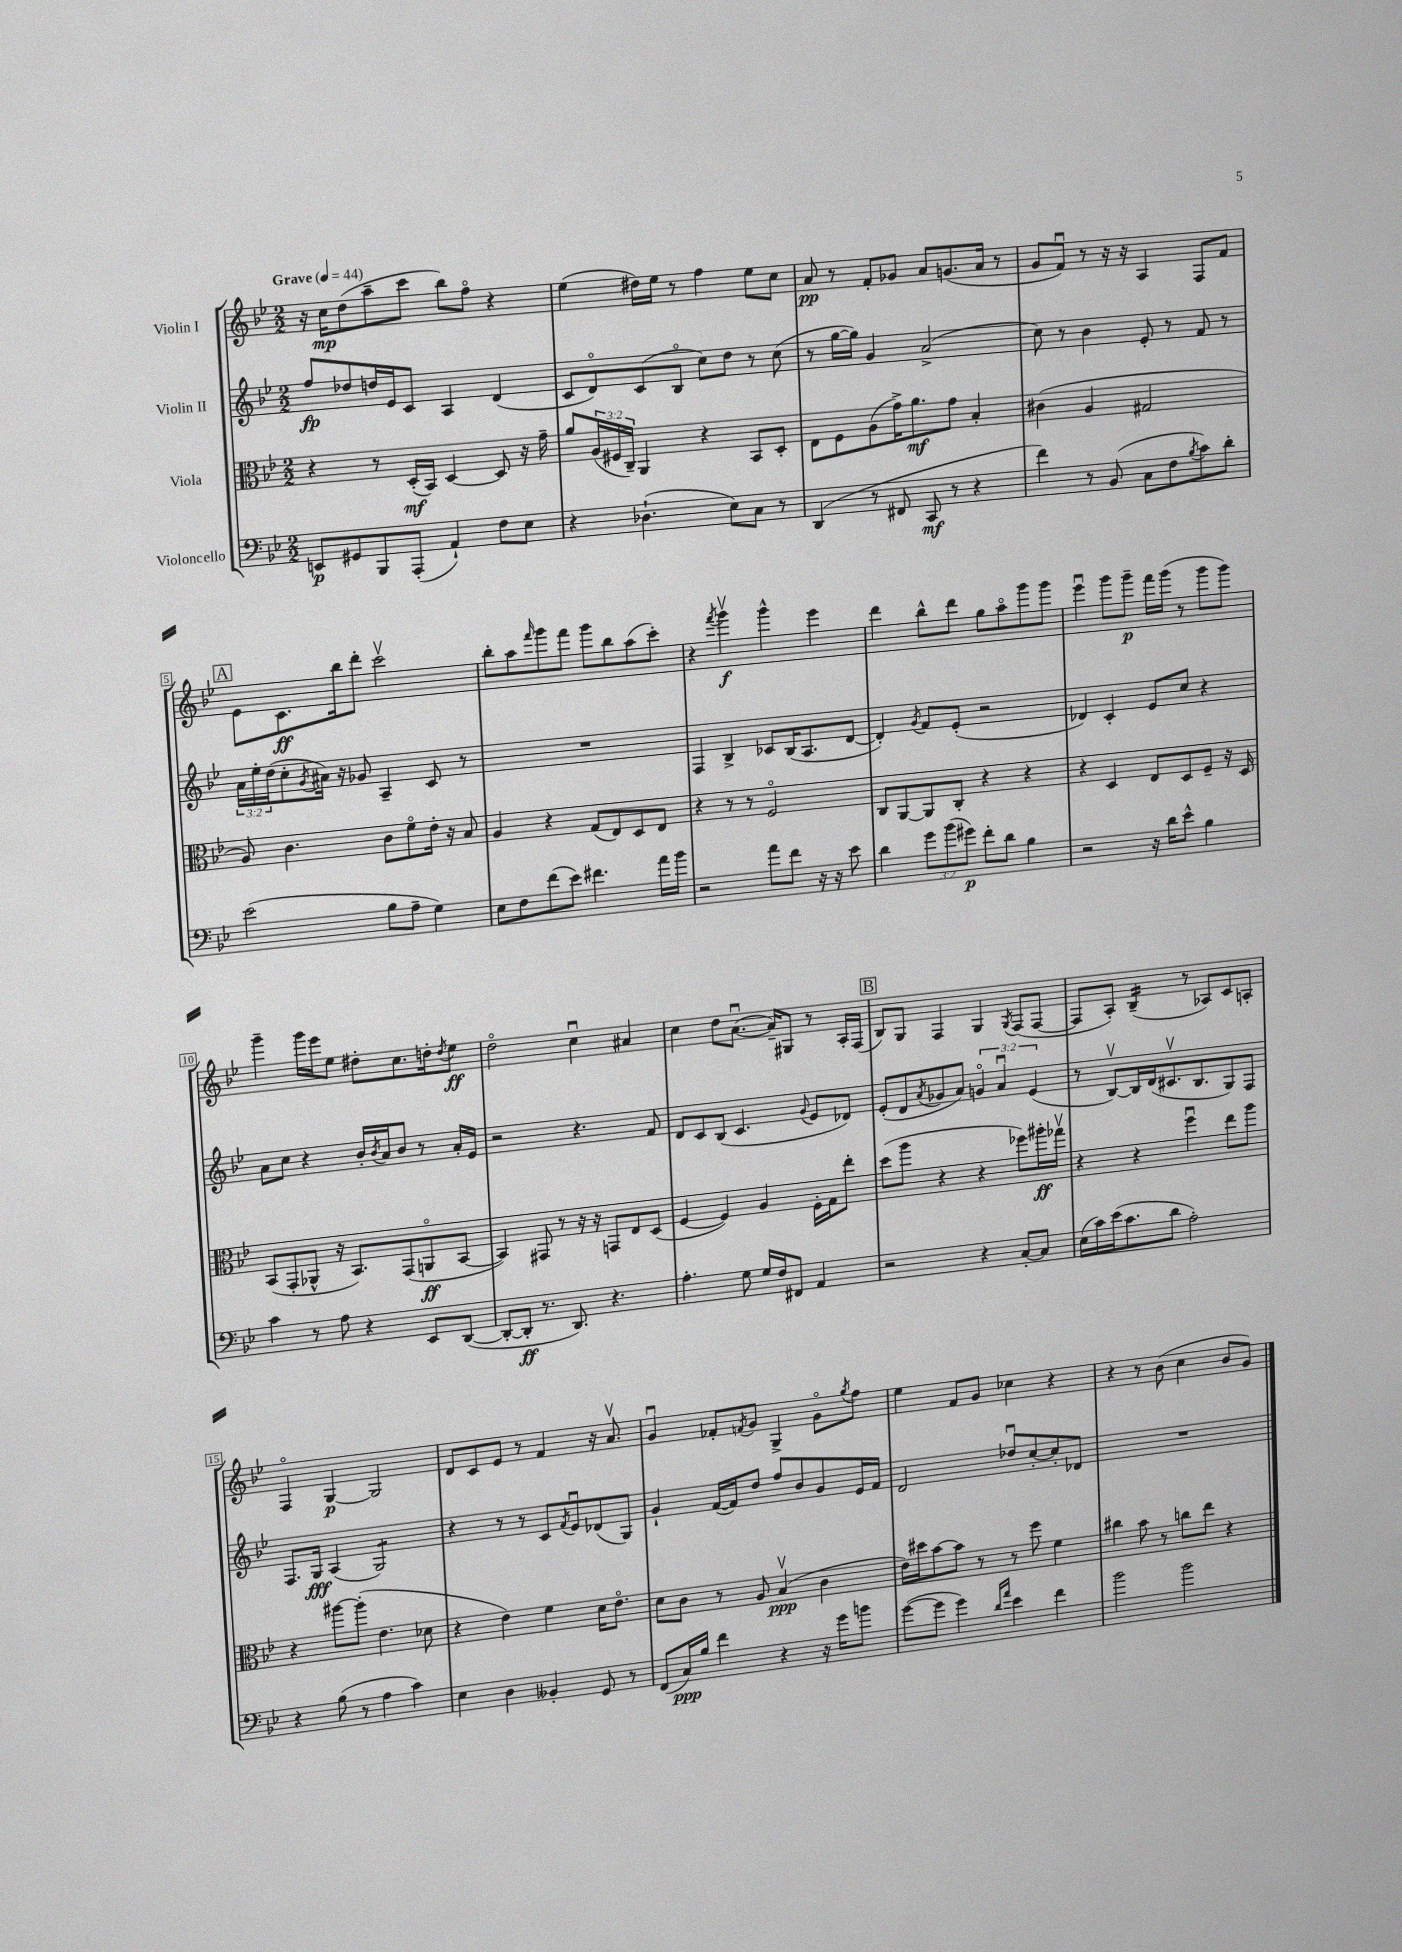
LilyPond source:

<<
\new StaffGroup <<
\new Staff = "s0" \with { instrumentName = "Violin I" } {
    \clef treble \key bes \major \numericTimeSignature \time 2/2 \tempo "Grave" 4 = 44
    r16 c''16\mp d''8( a''8-- c'''8 bes''8) f''8\flageolet r4 |
    ees''4( dis''16) ees''16 r8 f''4 ees''8 c''8 |
    a'8\pp r8 f'8-. ges'8 a'8 g'8.( a'16 r8 |
    g'8 f'8\downbow) r8 r16 r16 a4 f8 f'8 |
    \mark \markup { \box "A" } ees'8 c'8.\ff bes''16 d'''8-. c'''2\upbow |
    bes''8-. a''8 \grace { f'''16 } g'''8 f'''8 g'''8 bes''8 a''8( c'''8-.) |
    r4 \acciaccatura { f'''8 } g'''4\upbow\f g'''4-^ ees'''4 |
    d'''4 bes''8-^ d'''8 g''8 a''8\flageolet g'''8 g'''8 |
    ees'''4\downbow g'''8 g'''8--\p f'''16 g'''16( r8 g'''8 g'''8) |
    g'''4-- g'''16 ees'''16 ees''8 dis''8-. c''8. d''16-. \acciaccatura { d''8 } ees''8\ff |
    d''2\flageolet c''4\downbow ais'4 |
    c''4 d''8 a'8.~\downbow( a'16--) gis8 r8 a16-. f16( |
    \mark \markup { \box "B" } bes8) g8 f4 g4 \acciaccatura { g8 } f8( f8~ |
    f8 a8-.) bes4:16--( r8 aes8) c'8 a8-. |
    f4\flageolet g4~\p g2 |
    d'8 c'8 ees'8 r8 f'4 r16 a'8.\upbow |
    g'4\downbow fes'8-. \acciaccatura { f'8 } g'8 g4-> g'8\flageolet \acciaccatura { g''8 } f''8 |
    ees''4 f'8 g'8 ces''4 r4 |
    r4 r8 bes'8( c''4 bes'8 g'8) \bar "|." |
}
\new Staff = "s1" \with { instrumentName = "Violin II" } {
    \clef treble \key bes \major \numericTimeSignature \time 2/2 \override Staff.TupletNumber.text = #tuplet-number::calc-fraction-text
    f''8\fp des''8 d''16 ees'16 c'8 a4 d'4( |
    c'8 d'8\flageolet) c'8( bes8\flageolet c''8) d''8 r8 c''8( |
    r8 g''16~ g''16) g'4 a'2->( |
    c''8) r8 bes'4 ees'8-. r8 f'8 r8 |
    \mark \markup { \box "A" } \tuplet 3/2 { a'16 ees''16-. d''16( } c''8-. \acciaccatura { g'8 } ais'16) r16 ges'8 a4-- c'8 r8 |
    R1 |
    f4 bes4-> ces'8 bes16( a8. d'8~ |
    d'4-.) \acciaccatura { g'8 } f'8 ees'8-.( r2 |
    des'4) c'4-. ees'8 c''8 r4 |
    a'8 c''8 r4 bes'16-. \acciaccatura { bes'8 } a'16 bes'8 r8 a'16-. ees'16 |
    r2 r4. f'8 |
    d'8 c'8 bes8( c'4. \appoggiatura { g'8 } ees'8 des'8) |
    \mark \markup { \box "B" } ees'8-.( d'8 \acciaccatura { a'8 } ges'8 a'8) \tuplet 3/2 { g'4\flageolet a'4\downbow ees'4( } |
    r8 bes8~\upbow) bes16 d'16( cis'8.\upbow bes8. g8) f8 |
    f8. g16\fff a4( g2:8) |
    r4 r8 r8 c'8 \acciaccatura { f'8 } ees'8\downbow des'8( g8) |
    g'4-! f'16~( f'16) d''8 f''8 bes'8 g'8 ees'16 f'16 |
    d'2 des''8\downbow c''8~-. c''8-. des'8 |
    R1 \bar "|." |
}
\new Staff = "s2" \with { instrumentName = "Viola" } {
    \clef alto \key bes \major \numericTimeSignature \time 2/2 \override Staff.TupletNumber.text = #tuplet-number::calc-fraction-text
    r4 r8 d16-.\mf( bes,16) d4~ d8 r16 g'16-- |
    a'8 \tuplet 3/2 { a16( fis16 c16--) } a,4 r4 bes,8 d8-. |
    ees8 f8 a8( g'16->) a'8.\mf g'8 bes4-. |
    cis'4( a4 gis2 |
    \mark \markup { \box "A" } a8) c'4. c'8 f'8\flageolet ees'16-. r16 bes8 |
    a4 r4 g8( ees8) d8 ees8 |
    r4 r8 r8 f2\flageolet |
    c8 a,8~ a,8 c8-. r4 r4 |
    r4 d4 ees8 d8 f8-- r16 d16 |
    bes,8( g,8-. aes,8-^ r16 bes,8.) g,8( a,8\flageolet\ff bes,8~ |
    bes,4) gis,8 r8 r16 r16 g,8 ees8 d8( |
    f4~ f4) a4 f16-. g16 ees''8-. |
    \mark \markup { \box "B" } d''8( a''8 r4 r4 fes''8) ais''16-.\ff ges''16\upbow |
    r4 r4 f''4\downbow ees''8 a''8 |
    r4 ais''8~ ais''8-.( ees'4. des'8 |
    r4 ees'4) f'4 d'16 ees'8.\flageolet |
    d'8 c'8 r8 a8 bes4\upbow\ppp( c'4 |
    ees'16) dis''16 bes'8~ bes'8 r8 r8 f''8 f'4 |
    cis''4 bes'8 r8 c''8 ees''8 r4 \bar "|." |
}
\new Staff = "s3" \with { instrumentName = "Violoncello" } {
    \clef bass \key bes \major \numericTimeSignature \time 2/2 \override Staff.TupletNumber.text = #tuplet-number::calc-fraction-text
    e,8\p gis,8 bes,,8 a,,8-.( a,4-!) f8 ees8 |
    r4 des4.-!( ees8) c8 r8 |
    d,4( r8 fis,8 c,8\mf r8 r4 |
    f'4) r8 bes,8( c8 f8 \acciaccatura { bes8 } c'8) d'8-. |
    \mark \markup { \box "A" } ees'2( bes8 a8-- g4) |
    ees8 f8 f'8( ees'8) fis'4. a'16 bes'16 |
    r2 a'8 f'8 r16 r16 ees'8 |
    d'4 \tuplet 3/2 { g'8 bes'8( gis'8\p) } f'8-. d'8 bes4 |
    r2 r16 d'16 ees'8-^ bes4 |
    c'4 r8 a8 r4 ees,8 d,8~( |
    d,8~-. d,8-.\ff r8. d,8.) r4. |
    a4.-. g8 g16 f16 fis,8 a,4 |
    \mark \markup { \box "B" } r2 r4 c8~-. c8 |
    ees16( c'16) ees'16( c'8. d'8 a2-.) |
    r4 bes8( r8 a4 c'4) |
    ees4 d4 beses,4-. g,8 r8 |
    f,8( c16\ppp) bes16 f'4 r4 r16 g'16 b'8 |
    g'8~( g'8 g'4) \grace { d'16 a'16 } ees'4 f'4 |
    bes'2 bes'2 \bar "|." |
}
>>
>>
\layout { \context { \Score \override BarNumber.stencil = #(make-stencil-boxer 0.1 0.3 ly:text-interface::print) } }
